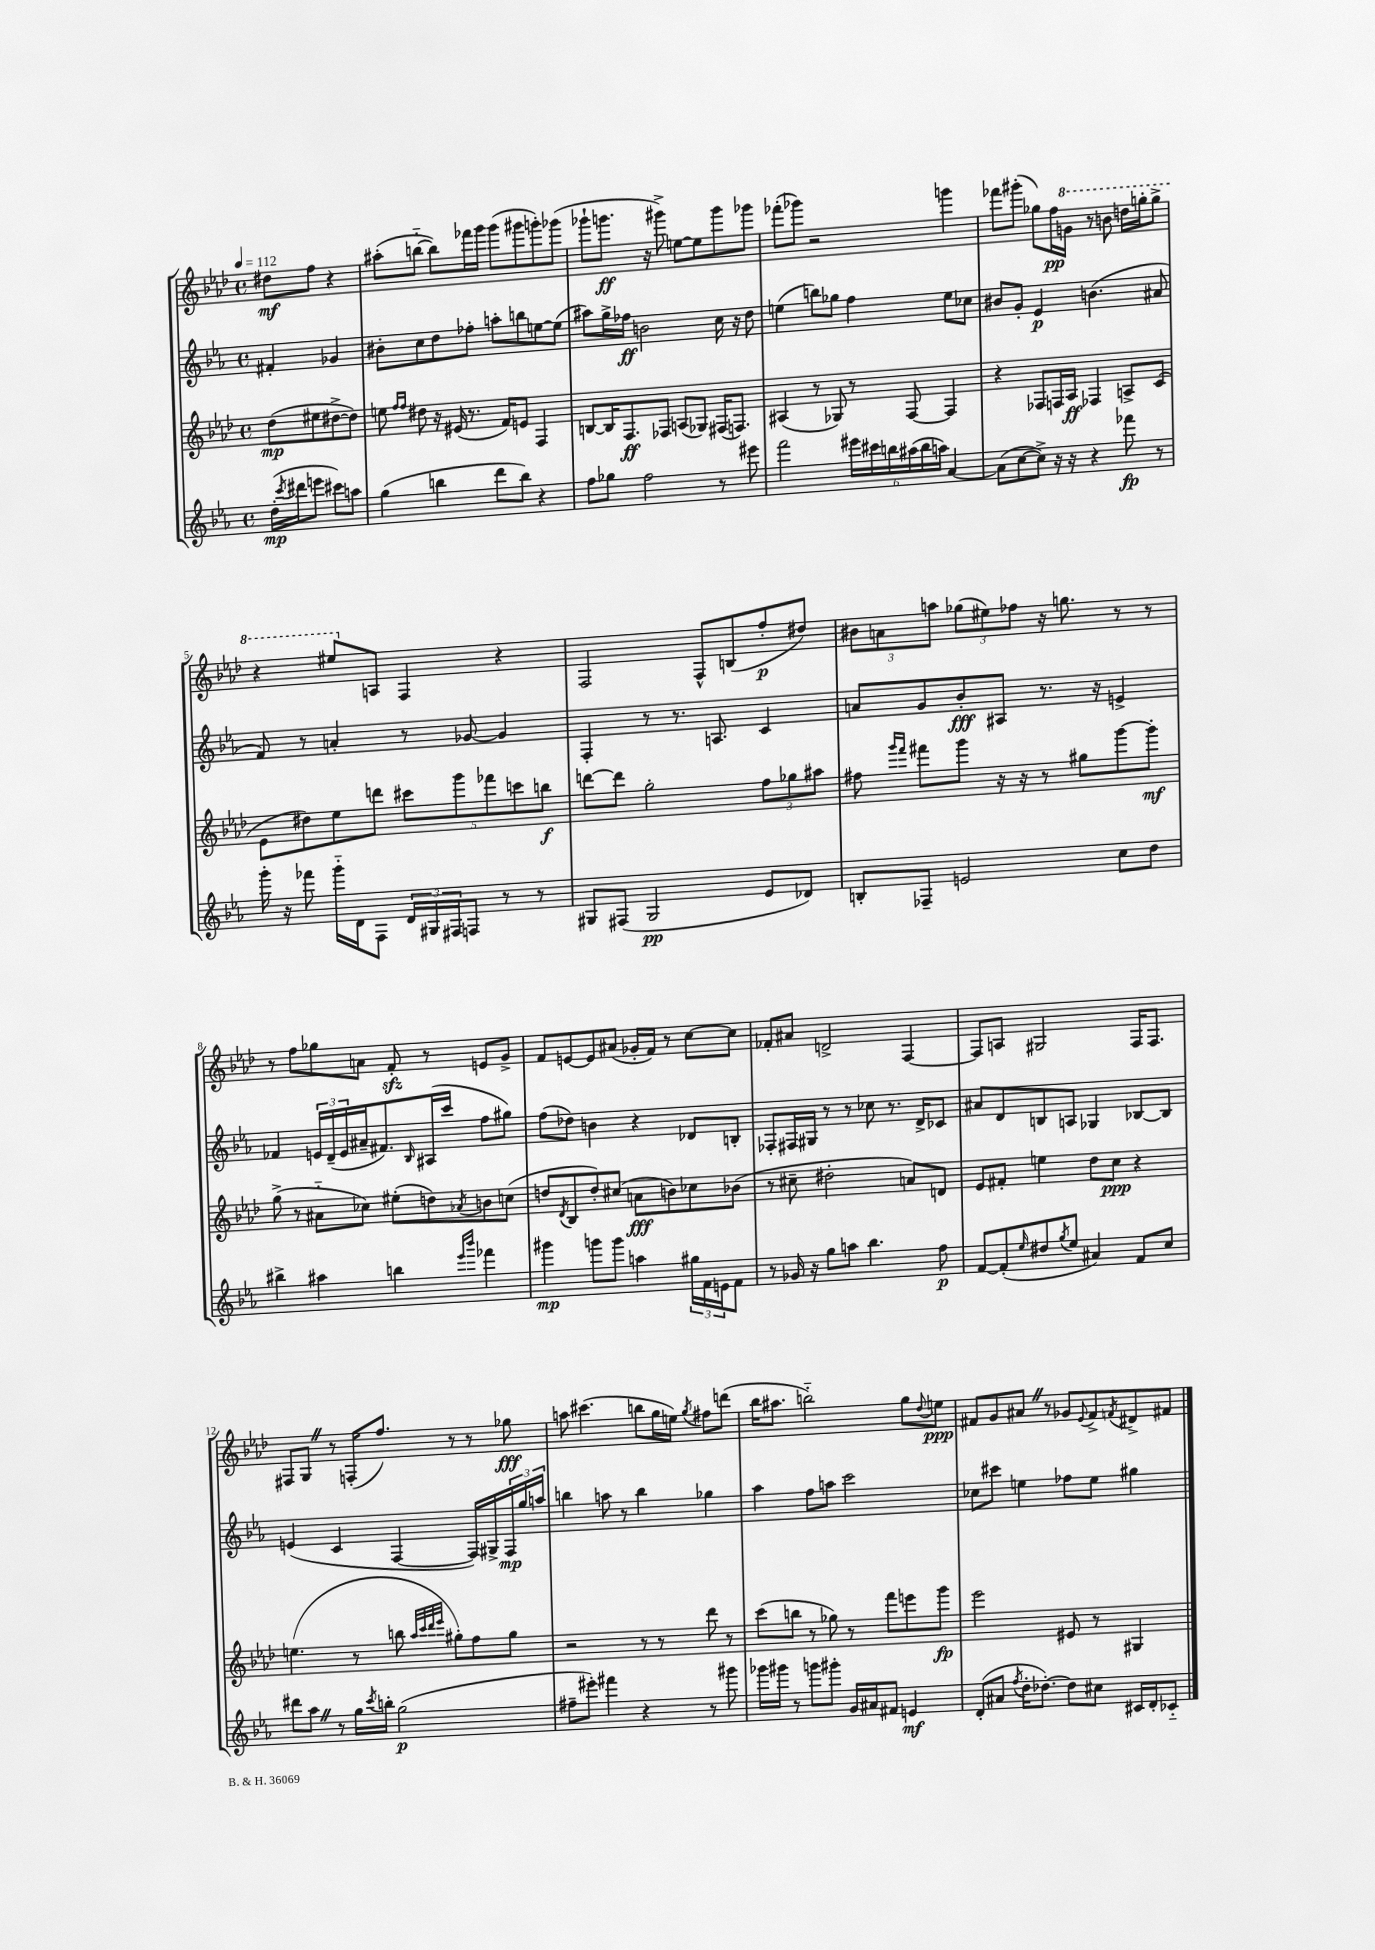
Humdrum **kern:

**kern	**kern	**kern	**kern
*staff4	*staff3	*staff2	*staff1
*clefG2	*clefG2	*clefG2	*clefG2
*k[b-e-a-]	*k[b-e-a-d-]	*k[b-e-a-]	*k[b-e-a-d-]
*M4/4	*M4/4	*M4/4	*M4/4
*met(c)	*met(c)	*met(c)	*met(c)
*MM112	*MM112	*MM112	*MM112
(16dd'	(8dd-	4f#'	8dd#
8qccc	.	.	.
16ddd#	.	.	.
8eee	8ee#	.	8ff
8ccc#)	[8dd#^	4g-	4r
8aa	8dd#])	.	.
=	=	=	=
(4gg	8ee	8b#'	(8aa#'
.	16qqff	.	.
.	16qqff	.	.
.	8dd#	8cc	[8bb'~
4bb	16r	8dd	8bb])
.	(16e#	.	.
.	8.r	8ff-'	16fff-
.	.	.	16ggg
8ddd	.	8aa'	(8ggg
.	16f)	.	.
8bb)	8e	8bb	8ggg#
4r	4F	[8ee	8ggg')
.	.	(8ee]	(8ggg-
=	=	=	=
8ff	[8B	8aa#)	8ggg-`
8gg-	16B]	16gg^	8.ggg
.	8.F	16ff-	.
2ff	.	2b	.
.	.	.	16r
.	8F-	.	8ggg#^)
.	(8A	.	[8ee
.	8G-)	.	8ee]
8r	(16F#	16cc	8ggg#
.	8.F)	16r	.
8eee#	.	8dd	8ggg-
=	=	=	=
2fff	(4A#	(4ee	(8fff-'
.	.	.	8ggg-)
.	8r	8bb)	2r
.	8G-)	8gg-	.
24eee#	8r	4ff	.
24ccc#	.	.	.
24bb	.	.	.
(24aa#	[8F	.	.
24bb	.	.	.
24aa)	.	.	.
[4a-	4F]	8ee	4ggg
.	.	8cc-	.
=	=	=	=
(8a-]	4r	8b#	8fff-
[8cc	.	8g'	(8ggg#'
8cc^])	8F-	4e-	8gg-)
16r	16F	.	16ff
16r	16A-	.	16gg
4r	4F-	(4.b	8r
.	.	.	8bb
8fff-	8A^	.	16ddd
.	.	.	16ggg'
8r	(8c	8a#	8ggg^
=	=	=	=
16ggg'	8e-	8f)	4r
16r	.	.	.
8fff-	8dd#)	8r	.
16ggg'~	8ee-	4a'	8eee#
16d	.	.	.
8F	8ddd	.	8A
24d	10ccc#	8r	4F
24G#	.	.	.
24F#	.	.	.
.	10ggg	.	.
8F	.	[8g-	.
.	10fff-	.	.
8r	.	4g-]	4r
.	10ccc	.	.
8r	.	.	.
.	10bb	.	.
=	=	=	=
8G#	[8ddd	4F'	2F
(8F#	8ddd]	.	.
2G#	2gg'	8r	.
.	.	8.r	.
.	.	.	8F^^
.	.	8.A	.
.	.	.	(8B
8e-	12ff	4c	8ff'
.	12gg-	.	.
8d-)	.	.	8dd#)
.	12aa#	.	.
=	=	=	=
8B'	8ff#	8a	12b#
.	.	.	12a
.	16qqggg	.	.
.	16qqfff	.	.
8F-~	8fff#	8g	.
.	.	.	12aa
2e	8ggg	8b-'	(12gg-
.	.	.	12ee#)
.	16r	8A#	.
.	.	.	12ff-
.	16r	.	.
.	8r	8.r	16r
.	.	.	8.gg
.	8gg#	.	.
.	.	16r	.
8cc	[8ggg	4e^	8r
8dd	8ggg']	.	8r
=	=	=	=
4bb#^	(8gg^	4f-	8r
.	8r	.	8ff
4aa#	8a#'~	24e	8gg-
.	.	(24d~	.
.	.	24e	.
.	8cc-)	16a#~	8a
.	.	8.f#)	.
4bb	(8ee#'	.	8f'
.	.	16qqB-	.
.	8dd)	(16A#	8r
.	.	16ccc	.
16qqeee-	.	.	.
16qqbbb-	8qa-	.	.
4fff-	8b	8ff	8e
.	(8cc	8gg#)	8g^
=	=	=	=
4ggg#	8dd	(8ff	8f
.	8qd-	.	.
.	8B-	8dd-)	[8e
8ggg	8dd')	4b	8e]
8ggg	(8cc#	.	(8a#
4aa	8a	4r	16g-'
.	.	.	16f)
.	8b)	.	8r
24gg#	8cc-	8d-	[8cc
24f	.	.	.
24e	.	.	.
8f	(8b-	8B'	8cc]
=	=	=	=
8r	8r	8F-'	8f-'
16g-	8cc#~	16F#	8a#
16r	.	16G#	.
8gg	2dd#'	8r	2d^
8aa	.	8r	.
4.bb-	.	8cc-	.
.	.	8.r	.
.	8a)	.	[4F
.	.	16d^	.
8ff	8d	8c-	.
=	=	=	=
[8f	8e-	8a#	8F]
(8f']	8f#'	8d	8A
16qqee-	.	.	.
8dd#	4ee	8B	2G#
8qgg	.	.	.
8ee-	.	8A	.
4a#)	8dd-	4G-	.
.	8cc	.	.
8f	4r	[8B-	16F
.	.	.	8.F
8cc	.	8B-]	.
=	=	=	=
8ddd#	(4.ee	(4e	8F#
8aa-	.	.	8G
8r	.	4c	8r
16gg	8r	.	(16F'
8qccc	.	.	.
16bb'	.	.	8.ff)
(2gg	8bb	[4F	.
.	32qqaa-	.	.
.	32qqccc	.	.
.	32qqddd-	.	.
.	32qqeee-	.	.
.	8gg#')	.	8r
.	8ff	16F])	8r
.	.	16G#^	.
.	8gg#	24F	8gg-
.	.	24gg	.
.	.	24aa	.
=	=	=	=
8ff#~	2r	4bb	8aa
8eee#')	.	.	(4.ccc#
4fff#	.	8aa	.
.	.	8r	.
4r	8r	4bb	8bb
.	8r	.	16gg
.	.	.	16ee)
.	.	.	8qgg
8r	8ddd-	4gg-	8ff#
8ggg#	8r	.	(8ddd
=	=	=	=
16ggg-	(8ccc	4aa-	16bb-
16ggg#	.	.	8.aa#
8r	8bb	.	.
8ggg	8r	8ff	2bb'~)
8ggg#'	8gg-)	8aa	.
16g	8r	2ccc	.
16a#	.	.	.
8f#	8fff	.	.
4e	8eee	.	8gg
.	.	.	8qqdd-
.	8ggg	.	8ee
=	=	=	=
(8d'	2eee-	8cc-	8f#
8a#	.	8ccc#	8g
8qff	.	.	.
16dd'	.	4ee	8a#
[8.dd-')	.	.	.
.	.	.	8r
8dd-]	8e#	8ff-	8g-
.	.	.	8qqe-
8cc#	8r	8ee	8f#^
.	.	.	8qf
16c#	4G#	4gg#	8d#^
16d'	.	.	.
8c-'~	.	.	8f#
==	==	==	==
*-	*-	*-	*-
